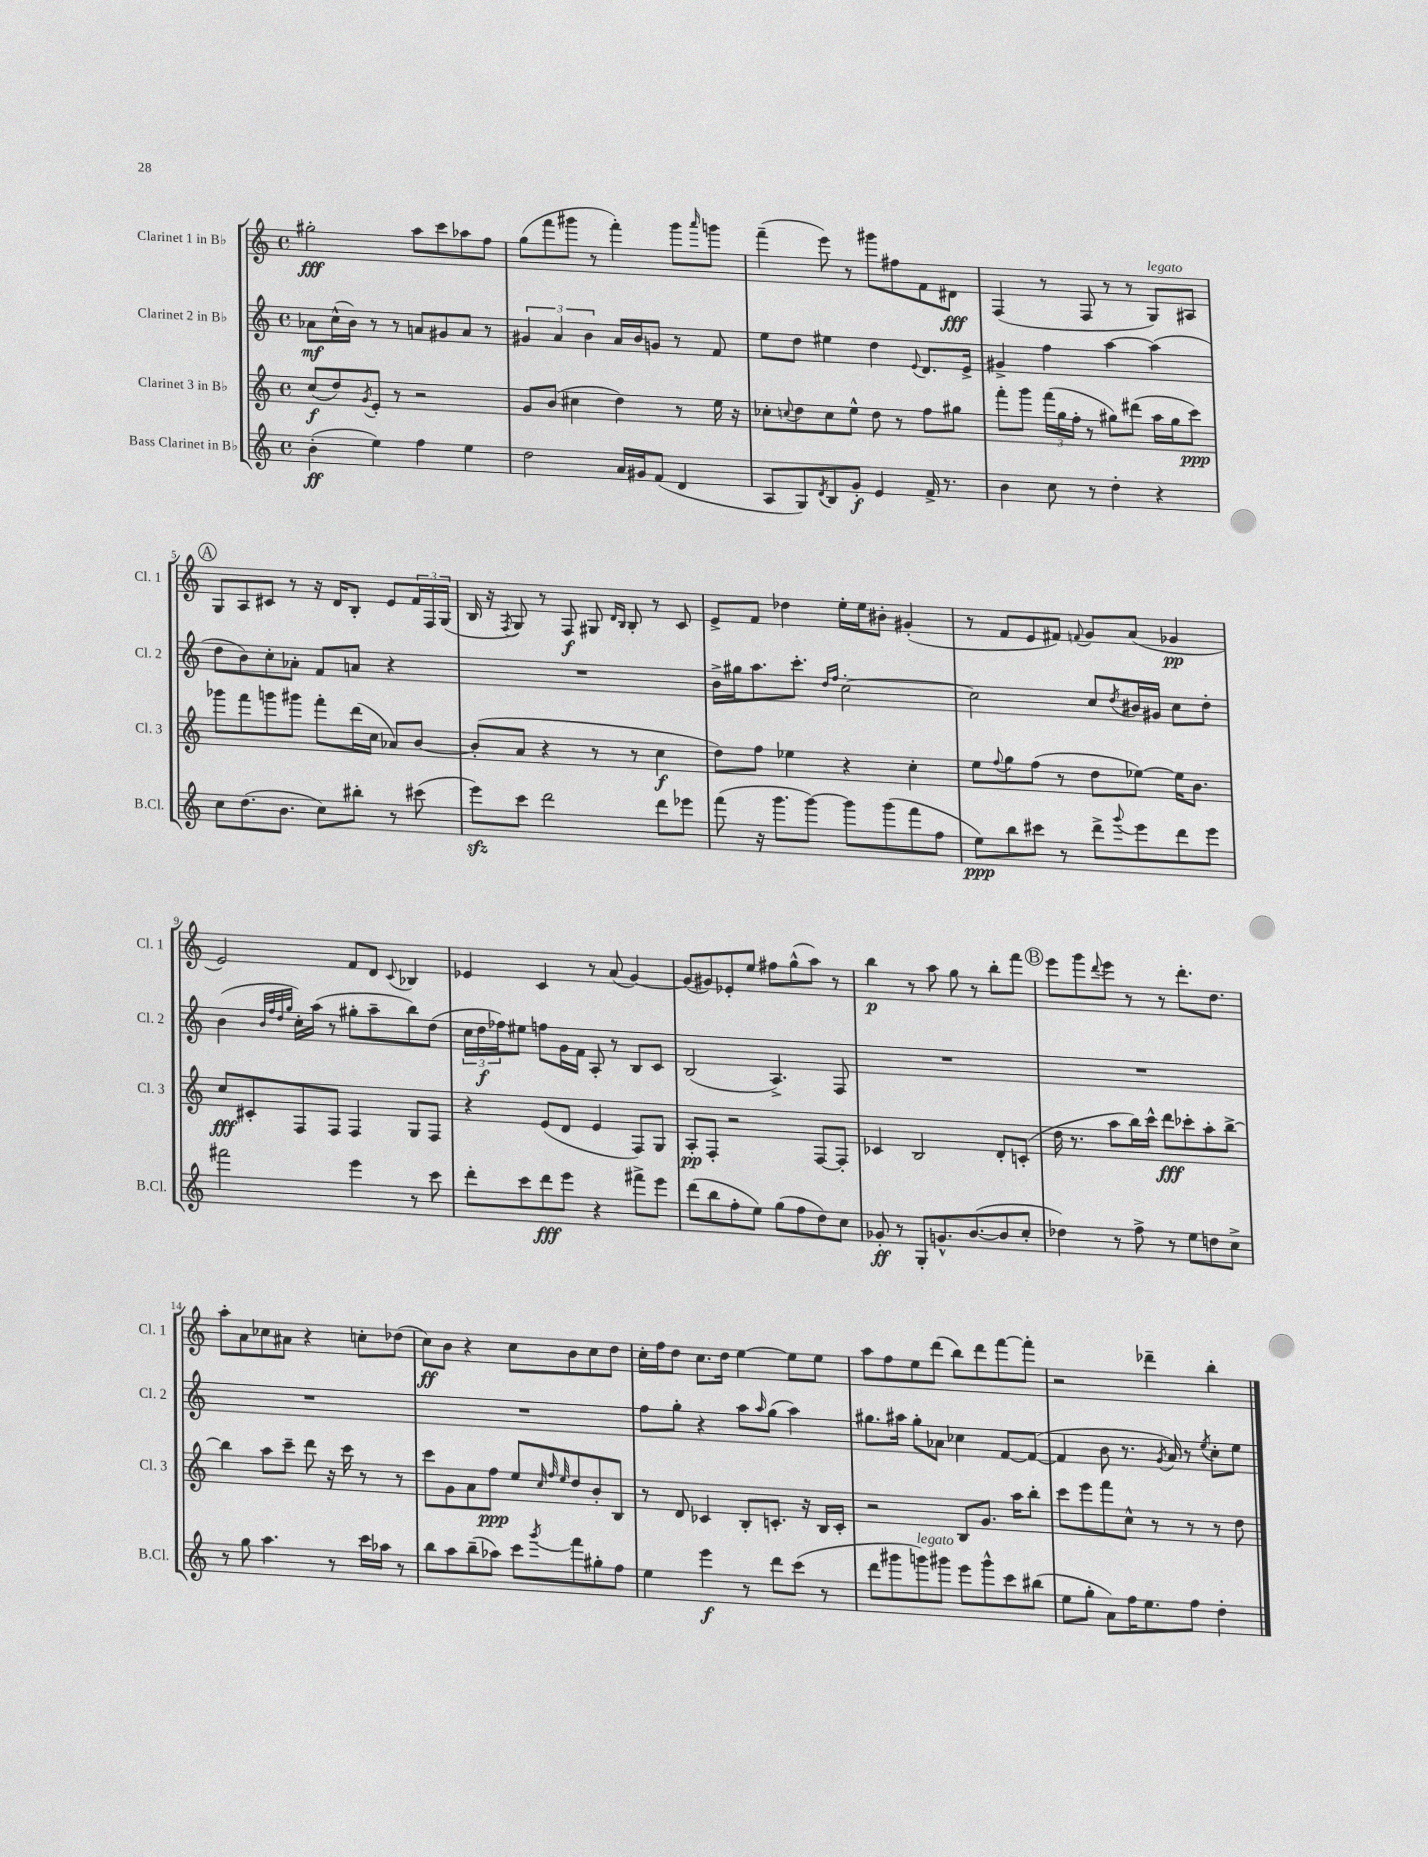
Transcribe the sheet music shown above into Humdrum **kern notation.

**kern	**dynam	**kern	**dynam	**kern	**dynam	**kern	**dynam
*part4	*part4	*part3	*part3	*part2	*part2	*part1	*part1
*staff4	*staff4	*staff3	*staff3	*staff2	*staff2	*staff1	*staff1
*I"Bass Clarinet in B♭	*	*I"Clarinet 3 in B♭	*	*I"Clarinet 2 in B♭	*	*I"Clarinet 1 in B♭	*
*I'B.Cl.	*	*I'Cl. 3	*	*I'Cl. 2	*	*I'Cl. 1	*
*clefG2	*	*clefG2	*	*clefG2	*	*clefG2	*
*k[]	*	*k[]	*	*k[]	*	*k[]	*
*M4/4	*	*M4/4	*	*M4/4	*	*M4/4	*
*met(c)	*	*met(c)	*	*met(c)	*	*met(c)	*
=1	=1	=1	=1	=1	=1	=1	=1
(4b'\	ff	(8cc/L	f	8a-X\L	mf	2gg#X'\	fff
.	.	8dd/)	.	(16cc^^\L	.	.	.
.	.	.	.	16b\JJ)	.	.	.
.	.	8qg/	.	.	.	.	.
4ee\)	.	8e'/J	.	8r	.	.	.
.	.	8r	.	8r	.	.	.
4ff\	.	2r	.	8an/L	.	8aa\L	.
.	.	.	.	8g#X/	.	8ccc\	.
4ee\	.	.	.	8a/J	.	8aa-X\	.
.	.	.	.	8r	.	8ff\J	.
=2	=2	=2	=2	=2	=2	=2	=2
2dd\	.	8g/L	.	6g#X/	.	(8gg\L	.
.	.	(8b/J	.	.	.	8fff\	.
.	.	.	.	6a/	.	.	.
.	.	4cc#X\	.	.	.	8ggg#X\J	.
.	.	.	.	6b\	.	.	.
.	.	.	.	.	.	8r	.
16a/LL	.	4dd\)	.	16a/LL	.	4fff'\)	.
16g#X/J	.	.	.	16b/J	.	.	.
(8f/J	.	.	.	8gn/J	.	.	.
4d/	.	8r	.	8r	.	8ggg#\L	.
.	.	.	.	.	.	16qqaaa/	.
.	.	16ee\	.	8f/	.	8gggn\J	.
.	.	16r	.	.	.	.	.
=3	=3	=3	=3	=3	=3	=3	=3
8A/L	.	8cc-X'\L	.	8ee\L	.	(4fff~\	.
.	.	8qqccn/	.	.	.	.	.
8G/)	.	8dd\	.	8dd\J	.	.	.
8qd/	.	.	.	.	.	.	.
8B/	.	8cc\	.	4ee#X\	.	8eee\)	.
8g'/J	f	8ee^^\J	.	.	.	8r	.
4e/	.	8dd\	.	4dd\	.	8ggg#X\L	.
.	.	8r	.	.	.	8ff#X\	.
.	.	.	.	8qqe/	.	.	.
16f^/	.	8ff\L	.	8.d/L	.	8f\	.
8.r	.	.	.	.	.	.	.
.	.	8gg#X\J	.	.	.	8d#X\J	fff
.	.	.	.	16e^/Jk	.	.	.
=4	=4	=4	=4	=4	=4	=4	=4
4b\	.	8fff'\L	.	4g#X^/	.	(4F/	.
.	.	8ggg\J	.	.	.	.	.
8cc\	.	(24fff\LL	.	4ff\	.	8r	.
.	.	24gg\	.	.	.	.	.
.	.	24ff'\JJ	.	.	.	.	.
8r	.	8r	.	.	.	8F/	.
4dd'\	.	8gg#X\L)	.	[4aa\	.	8r	.
.	.	(8ddd#X\J	.	.	.	8r	.
!	!	!	!	!	!	!LO:TX:a:i:t=legato	!
4r	.	16aa\LL	.	(4aa\]	.	8G/L)	.
.	.	16gg#\J	.	.	.	.	.
.	.	8ccc\J)	ppp	.	.	8A#X/J	.
!!LO:LB:g=z
!!LO:REH:place=s1:t=A
=5	=5	=5	=5	=5	=5	=5	=5
8cc\L	.	8ggg-X\L	.	8dd\L	.	8G/L	.
(8.dd\	.	8fff\	.	8b\)	.	8A/	.
.	.	8gggn\	.	8cc'\	.	8c#X/J	.
8.b\J	.	.	.	.	.	.	.
.	.	8ggg#X\J	.	8a-X'\J	.	8r	.
8cc\L)	.	8fff'\L	.	8f/L	.	16r	.
.	.	.	.	.	.	16d/KL	.
8bb#X'\J	.	(16ddd\L	.	8an/J	.	8B'/J	.
.	.	16cc\JJ	.	.	.	.	.
8r	.	8a-X/L)	.	4r	.	8e/L	.
(8ccc#X\	.	[8b/J	.	.	.	24f/L	.
.	.	.	.	.	.	24F/	.
.	.	.	.	.	.	(24G/JJ	.
=6	=6	=6	=6	=6	=6	=6	=6
8eeezz\L)	.	(8b'/L]	.	1r	.	16B/	.
.	.	.	.	.	.	16r	.
.	.	.	.	.	.	8qF/	.
8ccc\J	.	8a/J	.	.	.	8G/)	.
2ddd\	.	4r	.	.	.	8r	.
.	.	.	.	.	.	8F/	f
.	.	8r	.	.	.	8G#X/	.
.	.	.	.	.	.	16qqd/LL	.
.	.	.	.	.	.	16qqB/JJ	.
.	.	8r	.	.	.	8B'/	.
8ddd\L	.	4cc\	f	.	.	8r	.
8eee-X\J	.	.	.	.	.	8c/	.
=7	=7	=7	=7	=7	=7	=7	=7
(8fff\	.	8dd\L)	.	16b^\LL	.	8e^/L	.
.	.	.	.	16gg#X\J	.	.	.
16r	.	8ff\J	.	8.aa\	.	8f/J	.
8.ggg\L	.	.	.	.	.	.	.
.	.	4ee-X\	.	.	.	4dd-X\	.
.	.	.	.	8.ccc'\J	.	.	.
[8ggg\J)	.	.	.	.	.	.	.
.	.	.	.	16qqdd/LL	.	.	.
.	.	.	.	16qqff/JJ	.	.	.
8ggg\L]	.	4r	.	[2cc'\	.	16ee'\LL	.
.	.	.	.	.	.	16ee\J	.
(8ggg\	.	.	.	.	.	8b#X'\J	.
8fff\	.	4cc'\	.	.	.	(4g#X'/	.
8ff\J	.	.	.	.	.	.	.
=8	=8	=8	=8	=8	=8	=8	=8
8ee\L)	ppp	8ee\L	.	2cc\]	.	8r	.
.	.	8qqff/	.	.	.	.	.
8bb\	.	8gg\	.	.	.	8f/L	.
8ccc#X\J	.	(8ff\J	.	.	.	8e/	.
8r	.	8r	.	.	.	8f#X/J)	.
.	.	.	.	.	.	8qqfn/	.
8ddd^\L	.	8dd\L	.	8cc/L	.	8g/L	.
8qqggg/	.	.	.	8qdd/	.	.	.
8eee\	.	[8ee-X\J)	.	16b#X/L	.	(8a/J	.
.	.	.	.	16g#X/JJ	.	.	.
8ddd\	.	16ee-\KL]	.	8cc\L	.	4g-X/	pp
.	.	8.b\J	.	.	.	.	.
8eee\J	.	.	.	8dd'\J	.	.	.
!!LO:LB:g=z
=9	=9	=9	=9	=9	=9	=9	=9
2fff#X\	.	8cc/L	fff	(4b\	.	2e/)	.
.	.	8c#X'/	.	.	.	.	.
.	.	.	.	32qqb/LLL	.	.	.
.	.	.	.	32qqff/	.	.	.
.	.	.	.	32qqdd/	.	.	.
.	.	.	.	32qqgg/JJJ	.	.	.
.	.	8F/	.	16cc'\LL)	.	.	.
.	.	.	.	(16aa\JJ	.	.	.
.	.	8F/J	.	8r	.	.	.
4eee\	.	4F/	.	8gg#X'\L	.	8f/L	.
.	.	.	.	8aa~\	.	8d/J	.
.	.	.	.	.	.	8qqc/	.
8r	.	8G/L	.	8bb\)	.	4B-X/	.
8ccc\	.	8F/J	.	(8dd\J	.	.	.
=10	=10	=10	=10	=10	=10	=10	=10
8ddd'\L	.	4r	.	24cc\LL	.	4e-X/	.
.	.	.	.	24dd\	f	.	.
.	.	.	.	24ff-X\J)	.	.	.
8ccc\	.	.	.	8ee#X\J	.	.	.
8ddd\	fff	(8e/L	.	8ffn\L	.	4c/	.
8eee\J	.	8d/J	.	16g\L	.	.	.
.	.	.	.	16f\JJ	.	.	.
4r	.	4e/	.	8A'/	.	8r	.
.	.	.	.	8r	.	(8a/	.
8fff#X^\L	.	8F/L)	.	8B/L	.	[4g/)	.
8eee\J	.	8G/J	.	8c/J	.	.	.
=11	=11	=11	=11	=11	=11	=11	=11
(8ddd\L	.	8A'/L	pp	(2B/	.	(8g/L]	.
8bb\	.	8F'/J	.	.	.	8g#X/)	.
8ff'\	.	2r	.	.	.	8e-X'/	.
8ee\J)	.	.	.	.	.	8ee/J	.
(8gg\L	.	.	.	4.A^/)	.	8ff#X\L	.
8ff\	.	.	.	.	.	(8gg^^\	.
8dd\)	.	[8F/L	.	.	.	8aa\J)	.
8cc\J	.	8F'/J]	.	8F/	.	8r	.
=12	=12	=12	=12	=12	=12	=12	=12
8g-X'/	ff	4c-X/	.	1r	.	4bb\	p
8r	.	.	.	.	.	.	.
8G'/L	.	2B/	.	.	.	8r	.
8.gn^^/	.	.	.	.	.	8aa\	.
.	.	.	.	.	.	8gg\	.
([8.b/	.	.	.	.	.	.	.
.	.	.	.	.	.	8r	.
8b/]	.	8d'/L	.	.	.	8bb'\L	.
8cc'/J	.	(8cn'/J	.	.	.	8fff\J	.
!!LO:REH:place=s1:t=B
=13	=13	=13	=13	=13	=13	=13	=13
4dd-X\)	.	16dd\	.	1r	.	8eee\L	.
.	.	8.r	.	.	.	.	.
.	.	.	.	.	.	8ggg\	.
.	.	.	.	.	.	8qqddd/	.
8r	.	8aa\L	.	.	.	8eee\J	.
8ff^\	.	16bb\L)	.	.	.	8r	.
.	.	16ccc^^\JJ	.	.	.	.	.
8r	.	8ddd\L	fff	.	.	8r	.
8ee\L	.	8ccc-X'\	.	.	.	8.ddd'\L	.
8ddn\	.	8aa'\	.	.	.	.	.
.	.	.	.	.	.	8.dd\J	.
8cc^\J	.	[8bb^\J	.	.	.	.	.
!!LO:LB:g=z
=14	=14	=14	=14	=14	=14	=14	=14
8r	.	4bb\]	.	1r	.	8aa'\L	.
8gg\	.	.	.	.	.	8a\	.
4.aa\	.	8aa\L	.	.	.	8cc-X\	.
.	.	8ccc~\J	.	.	.	8a#X\J	.
.	.	8ddd\	.	.	.	4r	.
8r	.	16r	.	.	.	.	.
.	.	16ccc\	.	.	.	.	.
16ccc\LL	.	8r	.	.	.	8ccn'\L	.
16aa-X\JJ	.	.	.	.	.	.	.
8r	.	8r	.	.	.	(8dd-X\J	.
=15	=15	=15	=15	=15	=15	=15	=15
8bb\L	.	8ccc\L	.	1r	.	8cc\L)	ff
8aa\	.	8g\	.	.	.	8b\J	.
(8bb~\	.	8a\	.	.	.	4r	.
8aa-X\J)	.	8ff\J	ppp	.	.	.	.
8ccc\L	.	8ee/L	.	.	.	8cc\L	.
.	.	32qqcc/	.	.	.	.	.
.	.	32qqff/	.	.	.	.	.
8qggg/	.	32qqee/	.	.	.	.	.
8fff\	.	8dd/	.	.	.	8b\	.
8gg#X'\	.	8b'/	.	.	.	8cc\	.
8ff\J	.	8B/J	.	.	.	8dd\J	.
=16	=16	=16	=16	=16	=16	=16	=16
4ee\	.	8r	.	8ff\L	.	16cc'\LL	.
.	.	.	.	.	.	16ff\J	.
.	.	8d/	.	8gg'\J	.	8dd\J	.
4eee\	f	4c-X/	.	4r	.	8.cc\L	.
.	.	.	.	.	.	16dd\Jk	.
8r	.	8B'/L	.	8aa\L	.	[4ee\	.
.	.	.	.	16qqaa/	.	.	.
8ddd\L	.	8.cn'/J	.	(8gg\J	.	.	.
(8ccc\J	.	.	.	4aa\)	.	8ee\L]	.
.	.	16r	.	.	.	.	.
8r	.	16B/LL	.	.	.	8ee\J	.
.	.	16c'/JJ	.	.	.	.	.
=17	=17	=17	=17	=17	=17	=17	=17
8ddd\L	.	2r	.	8.gg#X\L	.	8aa\L	.
8ggg#X\	.	.	.	.	.	8ff\	.
.	.	.	.	16aa#X\Jk	.	.	.
!LO:TX:a:i:t=legato	!	!	!	!	!	!	!
8gggn\)	.	.	.	8gg#'\L	.	8ee\	.
8ggg#X\J	.	.	.	8a-X\J	.	(8ddd\J	.
8eee\L	.	8B/L	.	4cc-X\	.	8bb\L)	.
8ggg#^^\	.	8.g/J	.	.	.	8ddd\	.
8ccc\	.	.	.	[8f/L	.	[8fff\	.
.	.	16aa\KL	.	.	.	.	.
(8bb#X\J	.	8bb'\J	.	(8f/J_	.	8fff'\J]	.
=18	=18	=18	=18	=18	=18	=18	=18
8ee\L	.	8ccc\L	.	4f/]	.	2r	.
8gg'\J	.	8eee\	.	.	.	.	.
8a\L)	.	8fff\	.	8b\	.	.	.
16ff\K	.	8cc^^\J	.	8.r	.	.	.
8.ee\	.	.	.	.	.	.	.
.	.	8r	.	.	.	4ddd-X~\	.
.	.	.	.	8qg/	.	.	.
.	.	.	.	16a/)	.	.	.
8ff\J	.	8r	.	8r	.	.	.
.	.	.	.	8qee/	.	.	.
4dd'\	.	8r	.	8cc'\L	.	4bb'\	.
.	.	8dd\	.	8ee\J	.	.	.
==	==	==	==	==	==	==	==
*-	*-	*-	*-	*-	*-	*-	*-
